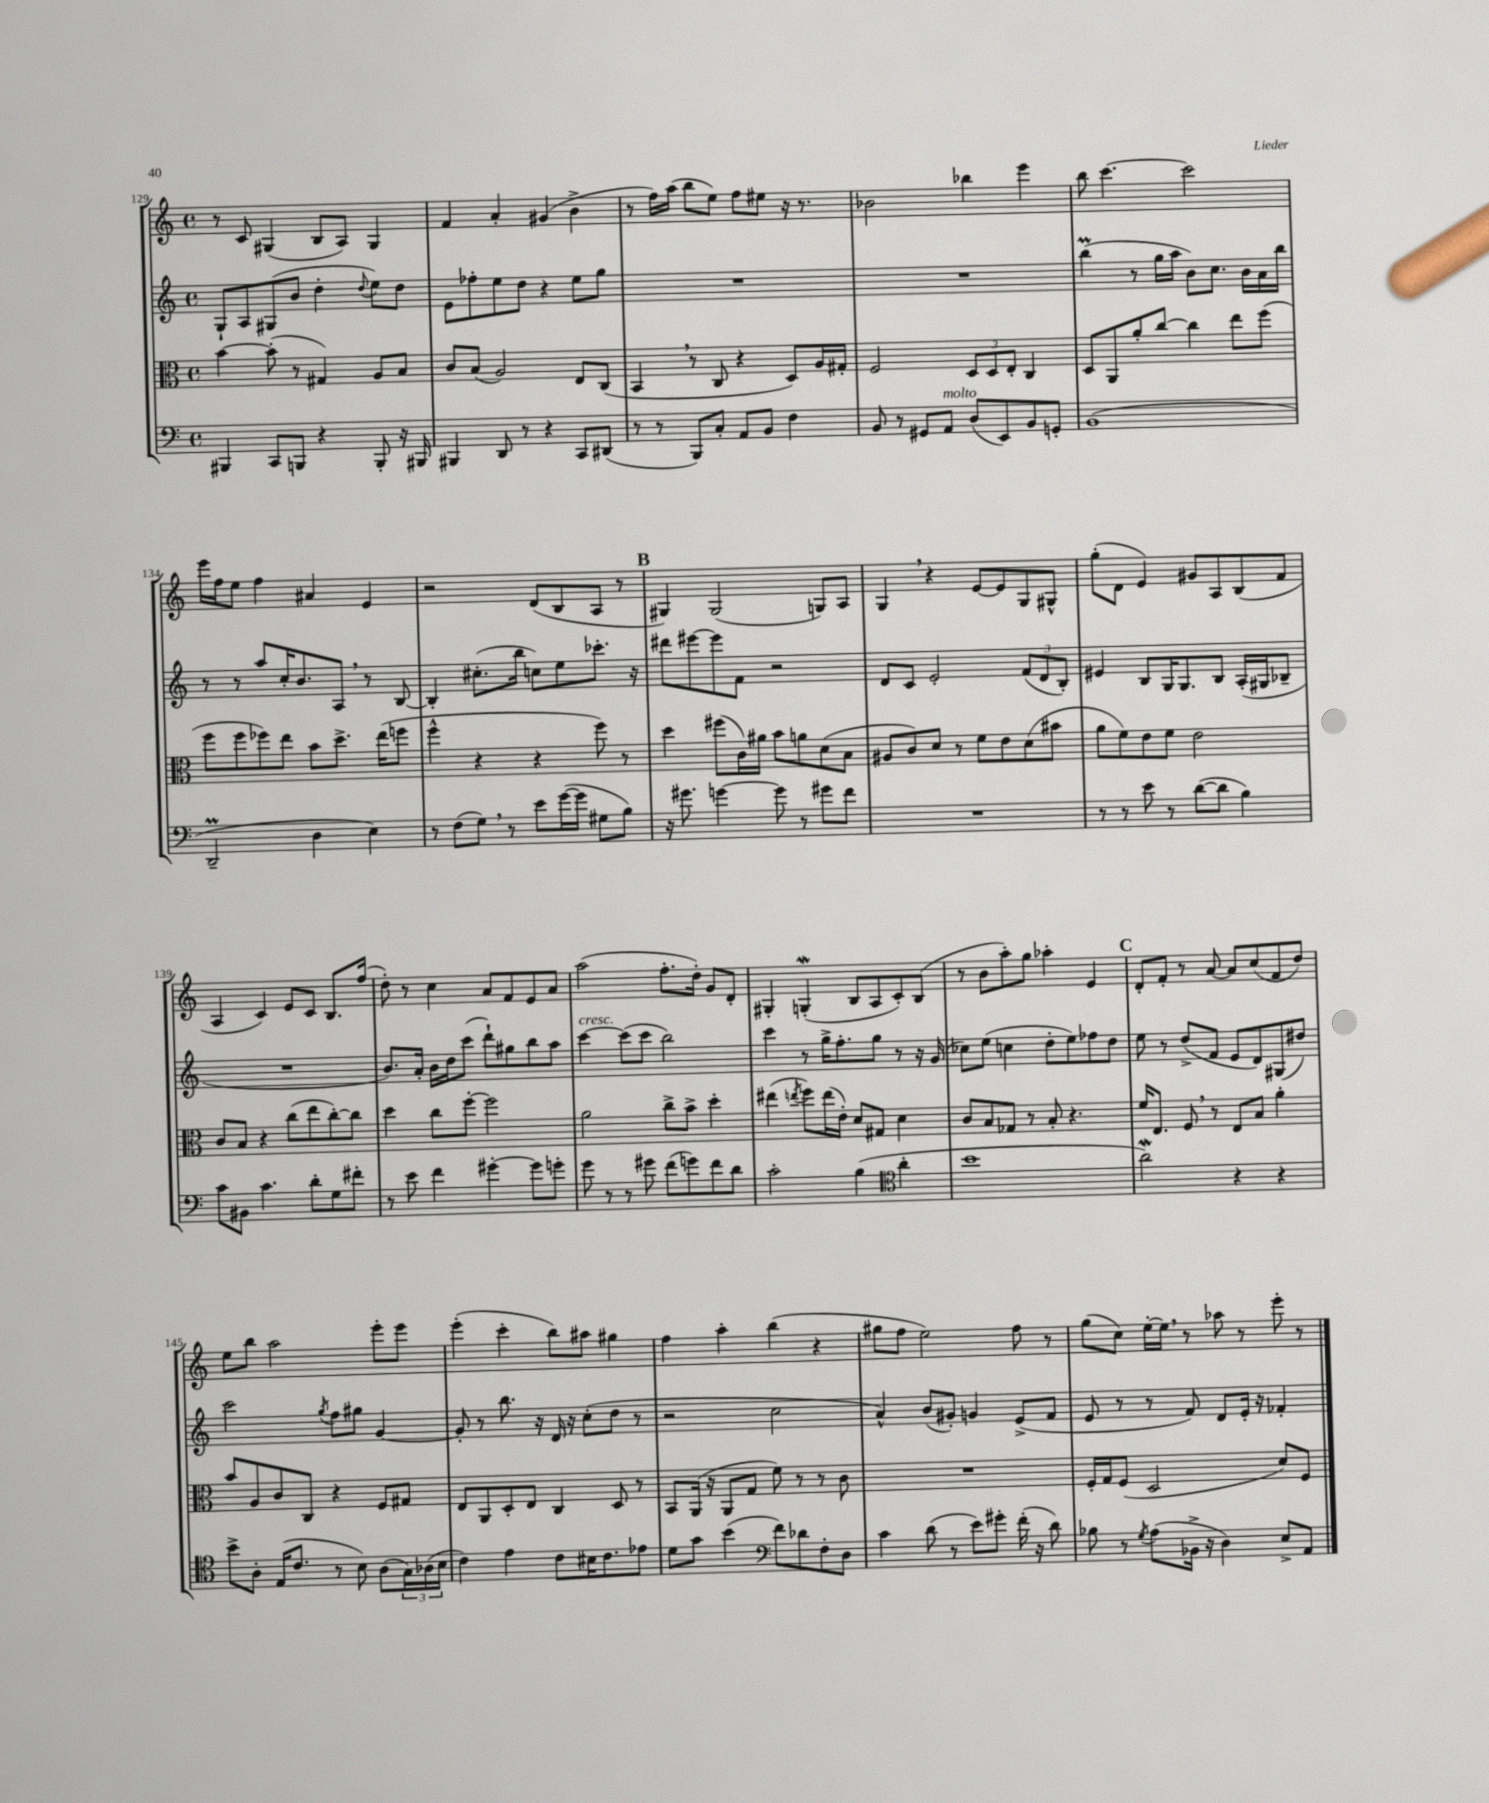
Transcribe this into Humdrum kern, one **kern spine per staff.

**kern	**kern	**kern	**kern
*part4	*part3	*part2	*part1
*staff4	*staff3	*staff2	*staff1
*clefF4	*clefC3	*clefG2	*clefG2
*k[]	*k[]	*k[]	*k[]
*M4/4	*M4/4	*M4/4	*M4/4
*met(c)	*met(c)	*met(c)	*met(c)
=129	=129	=129	=129
4BBB#X/	[4b\	8G`/L	8r
.	.	8A/	8c/
8CC/L	(8b'\]	(8G#X/	(4G#X/
8BBBn/J	8r	8b/J	.
4r	4G#X/)	4dd'\	8B/L
.	.	.	8A/J)
.	.	8qqdd/	.
8BBB'/	8A/L	8ee\L)	4G#/
16r	8B/J	8dd\J	.
16BBB#X/	.	.	.
=130	=130	=130	=130
4BBB#X/	8c/L	8e\L	4f/
.	(8B/J	8ff-X'\	.
8DD/	2A/)	8ee\	4a'/
8r	.	8dd\J	.
4r	.	4r	(4g#X/
8CC/L	8E/L	8ee\L	4b^\
(8DD#X/J	(8C/J	8gg\J	.
=131	=131	=131	=131
8r	4BB,/	1r	8r
8r	.	.	16ff\LL)
.	.	.	(16aa\JJ
8BBB/L)	8r	.	8bb\L
8C'/J	8C/	.	8ee\J)
8AA/L	4r	.	8ff\L
8BB/J	.	.	8ee#X\J
4F\	8D/L)	.	16r
.	.	.	8.r
.	16A/L	.	.
.	16G#X'/JJ	.	.
=132	=132	=132	=132
8BB/	2F/	1r	2b-X\
8r	.	.	.
8GG#X/L	.	.	.
!LO:TX:a:i:t=molto	!	!	!
8AA/J	.	.	.
(8D/L	12D/L	.	4bb-X\
.	12D/	.	.
8EE/)	.	.	.
.	12E'/J	.	.
8BB/	4C/	.	4eee\
8GGn'/J	.	.	.
=133	=133	=133	=133
(1BB	8D/L	(4bbm\	8bb\
.	8AA/	.	[4.ccc\
.	8a'/	8r	.
.	[8cc/J	16gg\LL	.
.	.	16aa\JJ	.
.	4cc\]	8b\L)	2ccc\]
.	.	8.cc\J	.
.	8ee\L	.	.
.	.	16b\LL	.
.	(8ff\J	16a\	.
.	.	16bb\JJ	.
!!LO:LB:g=z
=134	=134	=134	=134
2DDM~/	8ff\L	8r	16eee\LL
.	.	.	16ff\J
.	8ff\	8r	8ee\J
.	8ff-X\)	8aa/L	4ff\
.	8ee\J	16cc'/K	.
.	.	8.b/	.
4D\	8b\L	.	4a#X/
.	8.dd^\J	8A,/J	.
4E\)	.	8r	4e/
.	(16ee\KL	.	.
.	8ffn\J	[8B/	.
=135	=135	=135	=135
8r	4ff^^\	4B'/]	2r
(8F\L	.	.	.
8G,\J)	4r	(8.cc#X'\L	.
8r	.	.	.
.	.	16bb\Jk	.
8e\L	4r	8ccn\L)	(8d/L
([16g\L	.	8ee\	8B/
16g\JJ]	.	.	.
8G#X\L	8ff\)	8.ccc-X'\J	8A/J
8B\J)	8r	.	8r
.	.	16r	.
!!LO:REH:place=s1:t=B
=136	=136	=136	=136
16r	4dd\	8ddd#X\L	4G#X/)
8.g#X\	.	.	.
.	.	[8eee#X\	.
[4gn\	(8ff#X\L	8eee#\]	(2G#/
.	16c\L)	8f\J	.
.	16a#X\JJ	.	.
8g\]	8b\L	2r	.
8r	8an\	.	.
8g#X\L	(8d\	.	8Gn/L)
8f\J	8B\J	.	8A/J
=137	=137	=137	=137
1r	8A#X/L	8d/L	4G,/
.	8c/)	8c/J	.
.	8d/J	2e'/	4r
.	8r	.	.
.	8f\L	.	[8e/L
.	8e\	.	8e/]
.	(8d\	(12f/L	8G/
.	.	12d/	.
.	8b#X\J	.	8G#X^^/J
.	.	12B'/J)	.
=138	=138	=138	=138
8r	8a\L	4e#X/	(8gg'\L
8r	8f\)	.	8d\J
8e\	8e\	8B/L	4e/)
8r	8f\J	16G/K	.
.	.	8.G/	.
([8d\L	2e\	.	8g#X/L
8d\J]	.	8B/J	8A/
4B\)	.	(16A'/LL	(8B/
.	.	16G#X/J	.
.	.	8B-X~/J	8f/J
!!LO:LB:g=z
=139	=139	=139	=139
8c\L	8c/L	1r	4A/
8BB#X\J	8B/J	.	.
4.c\	4r	.	4c/)
.	(8cc\L	.	8e/L
8d'\L	8ee\	.	8c/J
8G\	[8cc'\)	.	8.B/L
8f#X'\J	8cc\J]	.	.
.	.	.	(16ff/Jk
=140	=140	=140	=140
8r	4dd\	8.b/L)	8dd'\)
8e\	.	.	8r
.	.	16a'/Jk	.
4f\	8cc\L	16b\LL	4cc\
.	.	16dd\J	.
.	[8ff'\J	(8ccc\J	.
[4g#X'\	2ff\]	8ddd`\L)	8a/L
.	.	8gg#X\	8f/
8g#\L]	.	8bb\	8e/
8gn'\J	.	8aa\J	8a/J
=141	=141	=141	=141
!	!	!LO:TX:a:i:t=cresc.	!
8g\	2a\	[4ccc\	(2aa\
8r	.	.	.
8r	.	(8ccc\L]	.
8g#X\	.	8ccc\J	.
(8f\L	8cc^\L	2bb\)	8.ff'\L
8gn\)	8b^\J	.	.
.	.	.	16dd'\Jk)
8f\	4dd'\	.	8g/L
8d\J	.	.	8d'/J
=142	=142	=142	=142
2c'\	(4ee#X\	4ccc\	4G#X'/
.	8qeen/	.	.
.	8ff\L)	8r	(4GnW'/
.	(16ee\L	16gg^\KL	.
.	16e'\JJ)	8.ff'\	.
(4B\	8d/L	.	8B/L
.	8G#X/J	8gg\J	8A/
*clefC4	*	*	*
4a'\	4d\	8r	8c'/)
.	.	16r	(8B/J
.	.	(16g/	.
=143	=143	=143	=143
1b	8c/L	8cc-X\L)	8r
.	8B/	(8ee\J	8b\L
.	8G-X/J	4ccn\	8aa'\)
.	8r	.	8gg\J
.	8B'/	8dd'\L	4aa-X'\
.	4.r	8ee\)	.
.	.	8ff-X\	4e/
.	.	8dd\J	.
!!LO:REH:place=s1:t=C
=144	=144	=144	=144
2aW\)	16f/KL	8ee\	8d'/L
.	8.E/J	.	.
.	.	8r	8f'/J
.	8F,/	(8dd^/L	8r
.	8r	8f/J	[8a/
4r	8E/L	8e/L	8a/L]
.	8B/J	8d/)	(8cc/
4r	4a'\	(8G#X/	8f/
.	.	8dd#X/J)	8dd/J)
!!LO:LB:g=z
=145	=145	=145	=145
8b^\L	8b/L	2ccc\	8ee\L
8A'\J	8A/	.	8bb\J
(16E/KL	8c/	.	2aa\
8.c/J	.	.	.
.	8C/J	.	.
.	.	8qgg/	.
8r	4r	8ff\L	.
8B\)	.	8gg#X\J	.
(8A\L	8F/L	[4g/	8eee'\L
24G\L)	8G#X/J	.	8eee\J
(24A-X\	.	.	.
24B\JJ	.	.	.
=146	=146	=146	=146
4c\)	8E/L	8g'/]	(4eee'\
.	8AA/	8r	.
4e\	8D'/	8.bb\	4ccc'\
.	8E/J	.	.
.	.	16r	.
8c\L	4C/	16d/	8bb\L)
.	.	16r	.
16B#X\K	.	(8cc'\L	8aa#X\J
8.c\	.	.	.
.	8D/	8dd\J	4gg#X\
8e-X\J	8r	8r	.
=147	=147	=147	=147
8d\L	8BB/L	2r	4ff\
8g\J	(16AA/Jk	.	.
.	16r	.	.
(4b\	8AA/L	.	4aa'\
.	8G/J	.	.
*clefF4	*	*	*
8f\L)	8f\)	2cc\	(4bb\
8d-X\	8r	.	.
8F'\	8r	.	4r
8D\J	8c\	.	.
=148	=148	=148	=148
4c\	1r	4a^^/)	8gg#X\L
.	.	.	8ff\J
(8d\	.	(8b/L	2ee\)
8r	.	8g#X'/J)	.
8e\L)	.	4gn/	.
8g#X'\J	.	.	.
(16f'\	.	(8e^/L	8ff\
16r	.	.	.
8d\)	.	8f/J	8r
=149	=149	=149	=149
8B-X\	16F'/LL	8e/	(8gg\L
.	16G/J	.	.
8r	(8F/J	8r	8cc\J)
8qG/	.	.	.
(8A\L	2D/	8r	[16ee'\LL
.	.	.	16ee,\JJ]
16BB-X^\Jk	.	8f/)	8r
16r	.	.	.
4D\)	.	8d/L	8aa-X\
.	.	16e'/Jk	8r
.	.	16r	.
8E^/L	8d/L)	4f-X'/	8eee'\
8AA/J	8F/J	.	8r
==	==	==	==
*-	*-	*-	*-
